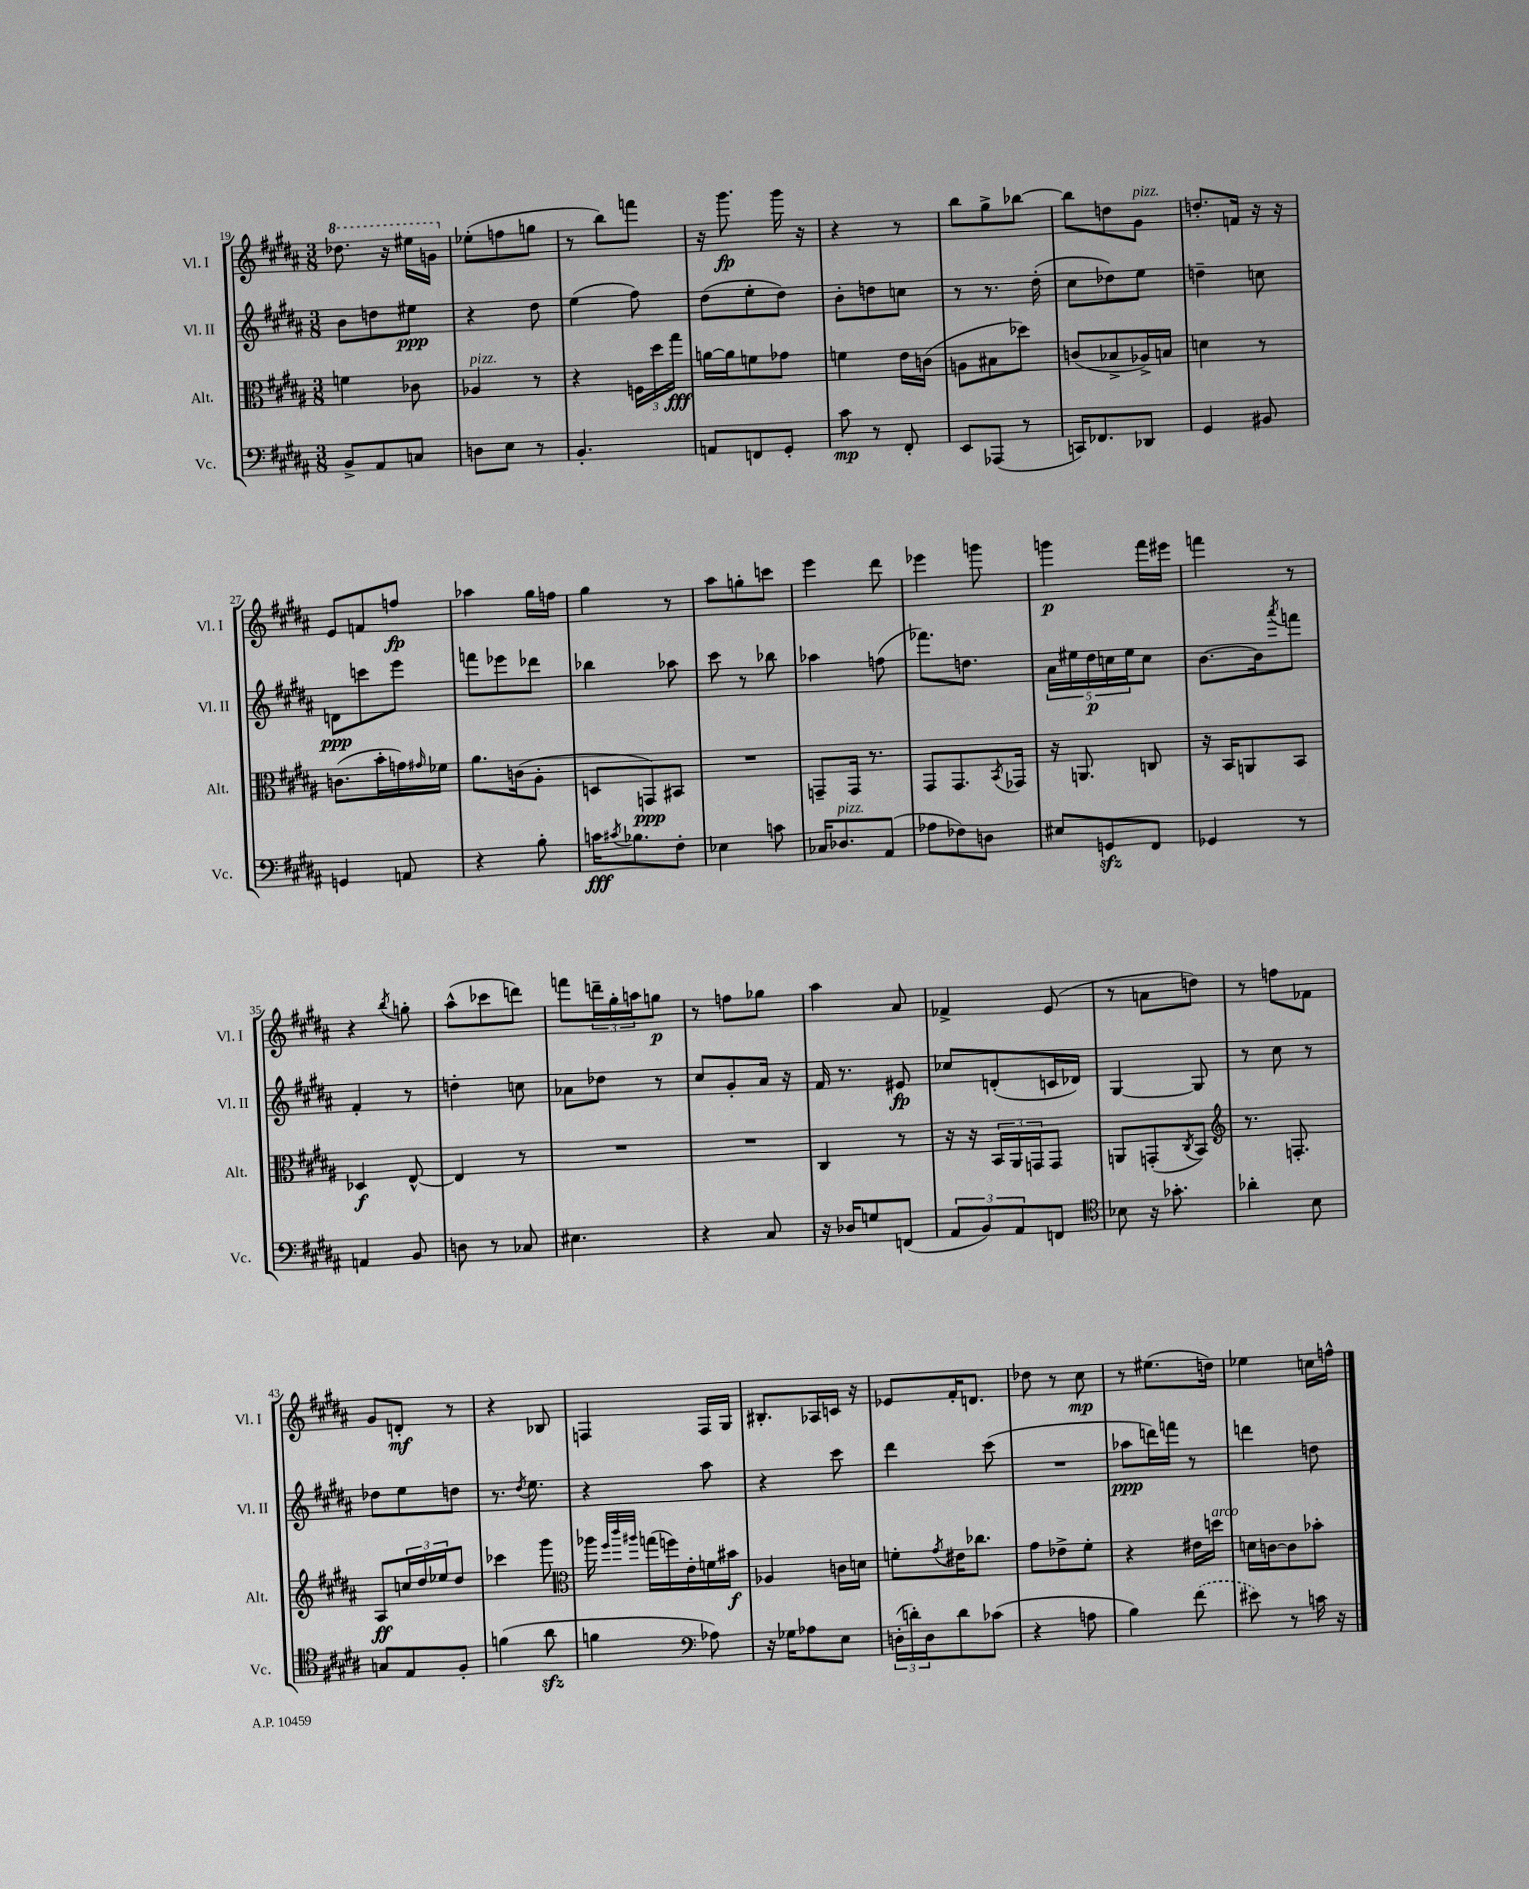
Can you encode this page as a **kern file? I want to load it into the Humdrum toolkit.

**kern	**dynam	**kern	**dynam	**kern	**dynam	**kern	**dynam
*part4	*part4	*part3	*part3	*part2	*part2	*part1	*part1
*staff4	*staff4	*staff3	*staff3	*staff2	*staff2	*staff1	*staff1
*I"Vc.	*	*I"Alt.	*	*I"Vl. II	*	*I"Vl. I	*
*I'Vc.	*	*I'Alt.	*	*I'Vl. II	*	*I'Vl. I	*
*clefF4	*	*clefC3	*	*clefG2	*	*clefG2	*
*k[f#c#g#d#a#]	*	*k[f#c#g#d#a#]	*	*k[f#c#g#d#a#]	*	*k[f#c#g#d#a#]	*
*M3/8	*	*M3/8	*	*M3/8	*	*M3/8	*
*	*	*	*	*	*	*8va	*
=19	=19	=19	=19	=19	=19	=19	=19
8BB^/L	.	4fn\	.	8b\L	.	8.ddd-X\	.
8AA#/	.	.	.	8ddn\	.	.	.
.	.	.	.	.	.	16r	.
8Cn/J	.	8c-X\	.	8ee#X\J	ppp	16eee#X\LL	.
.	.	.	.	.	.	16ggn\JJ	.
=20	=20	=20	=20	=20	=20	=20	=20
*	*	*	*	*	*	*X8va	*
!	!	!LO:TX:a:i:t=pizz.	!	!	!	!	!
8Dn\L	.	4A-X/	.	4r	.	(8ee-X'\L	.
8E\J	.	.	.	.	.	8ffn\	.
8r	.	8r	.	8dd#\	.	8ggn\J	.
=21	=21	=21	=21	=21	=21	=21	=21
4.BB'/	.	4r	.	(4ee\	.	8r	.
.	.	.	.	.	.	8bb\L)	.
.	.	24Fn\LL	.	8ff#\)	.	8fffn\J	.
.	.	24dd#\	.	.	.	.	.
.	.	24gg#\JJ	fff	.	.	.	.
=22	=22	=22	=22	=22	=22	=22	=22
8AAn/L	.	[16an\LL	.	(8dd#\L	.	16r	.
.	.	16a\J]	.	.	.	8.ggg#\	fp
8FFn/	.	8fn\	.	8ee'\	.	.	.
8GG#'/J	.	8g-X\J	.	8dd#\J)	.	16ggg#\	.
.	.	.	.	.	.	16r	.
=23	=23	=23	=23	=23	=23	=23	=23
8c#\	mp	4fn\	.	8b'\L	.	4r	.
8r	.	.	.	8ddn\	.	.	.
8FF#'/	.	16e\LL	.	8ccn\J	.	8r	.
.	.	(16cn\JJ	.	.	.	.	.
=24	=24	=24	=24	=24	=24	=24	=24
8EE/L	.	8An\L	.	8r	.	8bb\L	.
(8AAA-X/J	.	8B#X\	.	8.r	.	8gg#^\	.
8r	.	8dd-X\J)	.	.	.	[8bb-X\J	.
.	.	.	.	(16dd#'\	.	.	.
=25	=25	=25	=25	=25	=25	=25	=25
16CCn/KL)	.	(8cn/L	.	8cc#\L	.	8bb-\L]	.
8.FF-X/	.	.	.	.	.	.	.
.	.	8B-X^/	.	8dd-X\)	.	8ddn\	.
!	!	!	!	!	!	!LO:TX:a:i:t=pizz.	!
8DD-X/J	.	16A-X^/L)	.	8ee\J	.	8g#\J	.
.	.	16Bn/JJ	.	.	.	.	.
=26	=26	=26	=26	=26	=26	=26	=26
4GG#/	.	4dn\	.	4ddn~\	.	8.ddn'/L	.
.	.	.	.	.	.	16fn/Jk	.
8BB#X/	.	8r	.	8ccn\	.	16r	.
.	.	.	.	.	.	16r	.
!!LO:LB:g=z
=27	=27	=27	=27	=27	=27	=27	=27
4GGn/	.	(8.cn\L	.	8dn\L	ppp	8e/L	.
.	.	.	.	8cccn\	.	8fn/	.
.	.	16b'\L	.	.	.	.	.
8AAn/	.	16gn\)	.	8eee\J	.	8ffn/J	fp
.	.	16qqg#X/	.	.	.	.	.
.	.	16f-X\JJ	.	.	.	.	.
=28	=28	=28	=28	=28	=28	=28	=28
4r	.	8.a#\L	.	8fffn\L	.	4aa-X\	.
.	.	.	.	8eee-X\	.	.	.
.	.	(16cn\k	.	.	.	.	.
8B'\	.	8A#'\J	.	8ddd-X\J	.	16gg#\LL	.
.	.	.	.	.	.	16ffn\JJ	.
=29	=29	=29	=29	=29	=29	=29	=29
16cn\KL	fff	8Dn/L	.	4bb-X\	.	4gg#\	.
8qc#X/	.	.	.	.	.	.	.
8.B-X\	.	.	.	.	.	.	.
.	.	8GGn/)	ppp	.	.	.	.
8F#'\J	.	8BB#X/J	.	8aa-X\	.	8r	.
=30	=30	=30	=30	=30	=30	=30	=30
4E-X\	.	4.r	.	8ccc#\	.	8aa#\L	.
.	.	.	.	8r	.	8ggn'\	.
8cn\	.	.	.	8bb-X\	.	8cccn\J	.
=31	=31	=31	=31	=31	=31	=31	=31
16C-X/KL	.	8GGn~/L	.	4aa-X\	.	4eee\	.
!LO:TX:a:i:t=pizz.	!	!	!	!	!	!	!
8.D-X/	.	.	.	.	.	.	.
.	.	16GG/Jk	.	.	.	.	.
.	.	8.r	.	.	.	.	.
(8AA#/J	.	.	.	(8ffn\	.	8ddd#\	.
=32	=32	=32	=32	=32	=32	=32	=32
8A-X\L	.	8GG#/L	.	8.fff-X\L)	.	4eee-X\	.
8F-X\)	.	8.GG#/	.	.	.	.	.
.	.	.	.	8.ddn\J	.	.	.
8Dn\J	.	.	.	.	.	8gggn\	.
.	.	8qBB/	.	.	.	.	.
.	.	16GG-X/Jk	.	.	.	.	.
=33	=33	=33	=33	=33	=33	=33	=33
8E#X/L	.	16r	.	20a#\LL	.	4gggn\	p
.	.	.	.	20ee#X\	.	.	.
.	.	8.AAn/	.	.	.	.	.
.	.	.	.	20dd#\	p	.	.
8GGnzz/	.	.	.	.	.	.	.
.	.	.	.	20ccn\	.	.	.
.	.	.	.	20ee#\J	.	.	.
8FF#/J	.	8Cn/	.	8cc\J	.	16fff#\LL	.
.	.	.	.	.	.	16eee#X\JJ	.
=34	=34	=34	=34	=34	=34	=34	=34
4GG-X/	.	16r	.	[8.b\L	.	4fffn\	.
.	.	16BB/KL	.	.	.	.	.
.	.	8AAn/	.	.	.	.	.
.	.	.	.	16b\k]	.	.	.
.	.	.	.	8qaaa#/	.	.	.
8r	.	8BB/J	.	8fffn\J	.	8r	.
!!LO:LB:g=z
=35	=35	=35	=35	=35	=35	=35	=35
4AAn/	.	4D-X/	f	4f#'/	.	4r	.
.	.	.	.	.	.	8qbb/	.
8BB/	.	[8E^^/	.	8r	.	8ggn'\	.
=36	=36	=36	=36	=36	=36	=36	=36
8Dn\	.	4E/]	.	4ddn'\	.	(8aa#^^\L	.
8r	.	.	.	.	.	8ccc-X\	.
8C-X/	.	8r	.	8ccn\	.	8dddn\J)	.
=37	=37	=37	=37	=37	=37	=37	=37
4.E#X\	.	4.r	.	8a-X\L	.	8fffn\L	.
.	.	.	.	8dd-X\J	.	24dddn~\L	.
.	.	.	.	.	.	24gg#'\	.
.	.	.	.	.	.	24aan\J	.
.	.	.	.	8r	.	8ggn\J	p
=38	=38	=38	=38	=38	=38	=38	=38
4r	.	4.r	.	8cc#/L	.	8r	.
.	.	.	.	8g#'/	.	8ffn\L	.
8C#/	.	.	.	16a#/Jk	.	8gg-X\J	.
.	.	.	.	16r	.	.	.
=39	=39	=39	=39	=39	=39	=39	=39
16r	.	4C#/	.	16f#/	.	4aa#\	.
16D-X/KL	.	.	.	8.r	.	.	.
8Gn/	.	.	.	.	.	.	.
(8FFn/J	.	8r	.	8e#X/	fp	8a#/	.
=40	=40	=40	=40	=40	=40	=40	=40
12AA#/L	.	16r	.	8cc-X/L	.	4f-X^/	.
.	.	16r	.	.	.	.	.
12BB/)	.	.	.	.	.	.	.
.	.	24BB/LL	.	(8dn'/	.	.	.
12AA#/	.	24AA#/	.	.	.	.	.
.	.	24GGn/J	.	.	.	.	.
8FFn/J	.	8GG/J	.	16cn/L	.	(8e/	.
.	.	.	.	16d-X/JJ)	.	.	.
=41	=41	=41	=41	=41	=41	=41	=41
*clefC4	*	*	*	*	*	*	*
8B-X\	.	8AAn/L	.	[4G#/	.	8r	.
16r	.	(8GGn'/	.	.	.	8an\L	.
8.g-X'\	.	.	.	.	.	.	.
.	.	8qC#/	.	.	.	.	.
.	.	8BB/J)	.	8G#/]	.	8ddn\J)	.
=42	=42	=42	=42	=42	=42	=42	=42
*	*	*clefG2	*	*	*	*	*
4a-X'\	.	8.r	.	8r	.	8r	.
.	.	.	.	8cc#\	.	8ffn\L	.
.	.	8.Fn'/	.	.	.	.	.
8B\	.	.	.	8r	.	8f-X\J	.
!!LO:LB:g=z
=43	=43	=43	=43	=43	=43	=43	=43
8Gn/L	.	8A#/L	ff	8dd-X\L	.	8g#/L	.
8E/	.	24ccn/L	.	8ee\	.	8dn'/J	mf
.	.	24dd#/	.	.	.	.	.
.	.	24ee-X/J	.	.	.	.	.
8F#'/J	.	8dd#/J	.	8ddn\J	.	8r	.
=44	=44	=44	=44	=44	=44	=44	=44
(4fn\	.	4ccc-X\	.	8.r	.	4r	.
.	.	.	.	8qdd#/	.	.	.
.	.	.	.	8.ee\	.	.	.
8a#zz\	.	8ggg#\	.	.	.	8B-X/	.
=45	=45	=45	=45	=45	=45	=45	=45
*	*	*clefC3	*	*	*	*	*
4fn\	.	16aa-X\	.	4r	.	4Fn/	.
.	.	32qqff#/LLL	.	.	.	.	.
.	.	32qqccc#/	.	.	.	.	.
.	.	32qqaa#X/JJJ	.	.	.	.	.
.	.	(16ggn\LL	.	.	.	.	.
.	.	16ffn\)	.	.	.	.	.
.	.	16e'\	.	.	.	.	.
*clefF4	*	*	*	*	*	*	*
8A-X\)	.	16fn\	.	8aa#\	.	16F/LL	.
.	.	16b#X\JJ	f	.	.	16G#/JJ	.
=46	=46	=46	=46	=46	=46	=46	=46
16r	.	4A-X/	.	4r	.	8.B#X'/L	.
16G-X\KL	.	.	.	.	.	.	.
8A-X\	.	.	.	.	.	.	.
.	.	.	.	.	.	16A-X/L	.
8E\J	.	16cn\LL	.	8ccc#\	.	16cn/JJ	.
.	.	16dn\JJ	.	.	.	16r	.
=47	=47	=47	=47	=47	=47	=47	=47
(24Dn'\LL	.	8fn'\L	.	4ddd#\	.	8e-X/L	.
24dn'\)	.	.	.	.	.	.	.
24D\J	.	.	.	.	.	.	.
.	.	8qg#/	.	.	.	.	.
8d\	.	16e#X\K	.	.	.	16f#'/K	.
.	.	8.cc-X\J	.	.	.	8.dn/J	.
(8c-X\J	.	.	.	(8ccc#\	.	.	.
=48	=48	=48	=48	=48	=48	=48	=48
4r	.	8g#\L	.	4.r	.	8dd-X\	.
.	.	8e-X^\	.	.	.	8r	.
8An\	.	8f#'\J	.	.	.	8cc#\	mp
=49	=49	=49	=49	=49	=49	=49	=49
4B\)	.	4r	.	8aa-X\L	ppp	8r	.
.	.	.	.	16dddn\L)	.	(8.ee#X\L	.
.	.	.	.	16fffn\JJ	.	.	.
(8f#\	.	16e#X\LL	.	8r	.	.	.
!	!	!LO:TX:a:i:t=arco	!	!	!	!	!
.	.	16ddn\JJ	.	.	.	16ddn\Jk)	.
=50	=50	=50	=50	=50	=50	=50	=50
8e#X\)	.	16dn\LL	.	4dddn\	.	4ee-X\	.
.	.	[16cn\J	.	.	.	.	.
8r	.	8c\]	.	.	.	.	.
16cn\	.	8b-X'\J	.	8ddn\	.	16ccn\LL	.
16r	.	.	.	.	.	16ffn^^\JJ	.
==	==	==	==	==	==	==	==
*-	*-	*-	*-	*-	*-	*-	*-
